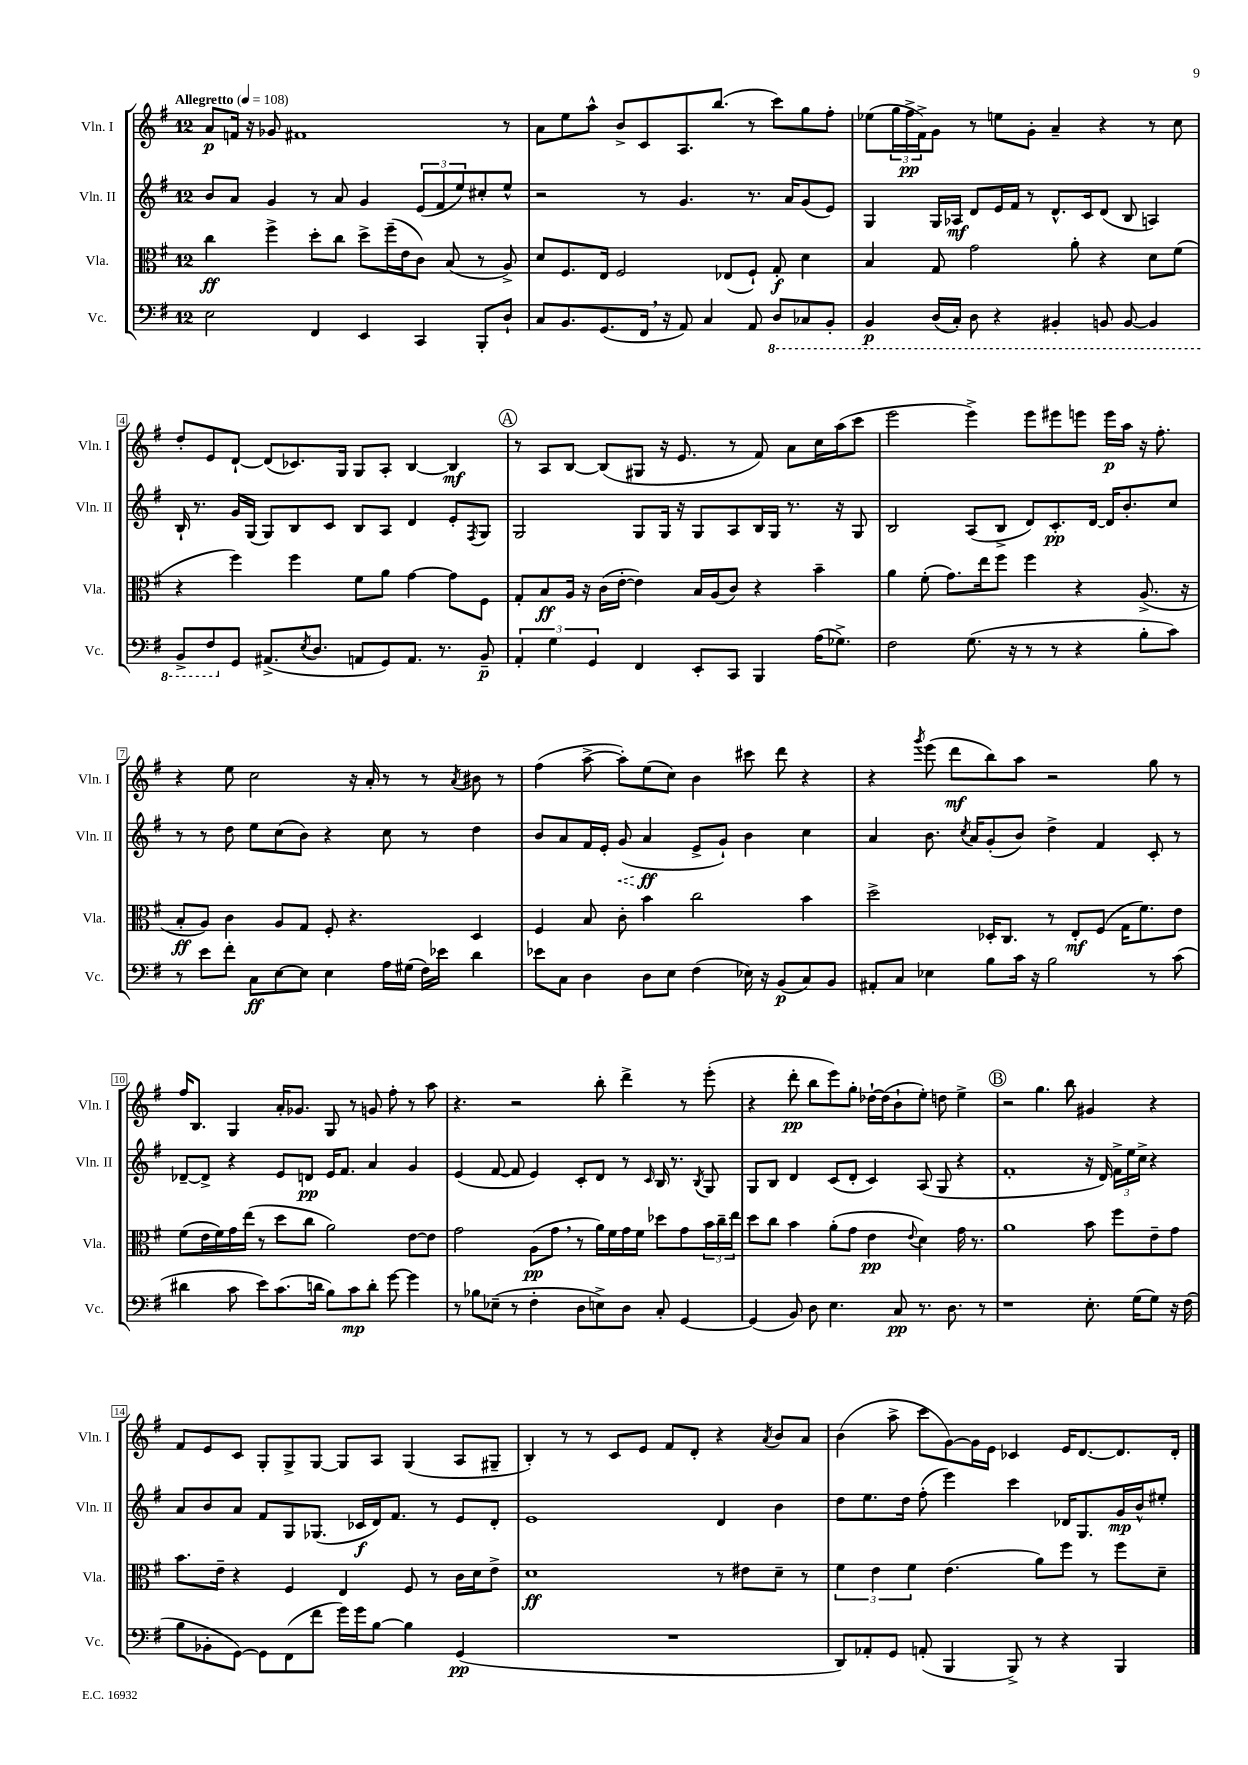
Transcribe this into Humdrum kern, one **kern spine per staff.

**kern	**kern	**kern	**kern
*staff4	*staff3	*staff2	*staff1
*clefF4	*clefC3	*clefG2	*clefG2
*k[f#]	*k[f#]	*k[f#]	*k[f#]
*M12/8	*M12/8	*M12/8	*M12/8
*MM108	*MM108	*MM108	*MM108
2E\	4cc\	8b/L	8a/L
.	.	8a/J	16f/Jk
.	.	.	16r
.	4ff#^\	4g/	8g-/
.	.	.	1f#
4FF#/	8dd'\L	8r	.
.	8cc\J	8a/	.
4EE/	8dd^\L	4g/	.
.	(16ff#~\L	.	.
.	16e\J	.	.
4CC/	8c\J)	(12e/L	.
.	.	12f#/	.
.	(8B/	.	.
.	.	12ee/)	.
8BBB'/L	8r	8cc#'/	.
8D`/J	8A^/)	8ee^^/J	8r
=	=	=	=
8C/L	8d/L	2r	8a\L
8.BB/	8.F#/	.	8ee\
.	.	.	8aa^^\J
(8.GG/	16E/Jk	.	.
.	2F#/	.	8b^/L
16FF#/Jk	.	8r	8c/
16r	.	.	.
8AA/)	.	4.g/	8.A/
4C/	.	.	.
.	.	.	(8.bb/J
.	(8E-/L	.	.
8AA/	8F#`/J)	8.r	8r
8DD/L	8G'/	.	8ccc\L)
.	.	16a/LK	.
8CC-/	4d\	(8g/	8gg\
8BBB'/J	.	8e/J)	8ff#'\J
=	=	=	=
4BBB/	4B/	4G/	(8ee-\L
.	.	.	24gg\L
.	.	.	24ff#^\
.	.	.	24f#^\J)
(16DD/LL	8G/	16G/LL	8g\J
16CC'/JJ)	.	16A-/JJ	.
8DD\	2g\	8d/L	8r
4r	.	16e/L	8ee\L
.	.	16f#/JJ	.
.	.	8r	8g'\J
4BBB#'/	.	8.d^^/L	4a~/
.	8a'\	.	.
.	.	16c/k	.
8BBB/	4r	(8d/J	4r
[8BBB/	.	8B/	.
4BBB/]	8d\L	4A/)	8r
.	(8f#\J	.	8cc\
=	=	=	=
8BBB^/L	4r	16B`/	8dd'/L
.	.	8.r	.
8FF#/	.	.	8e/
8GG/J	4ff#\)	16g/LL	[8d`/J
.	.	(16G/JJ	.
(8.AA#^/L	.	8G/L)	(8d/]L
.	4ff#\	8B/	8.c-/)
8qE/	.	.	.
8.D/J	.	.	.
.	.	8c/J	.
.	.	.	16G/Jk
8AA/L	8f#\L	8B/L	8G/L
8GG/)	8a\J	8A/J	8A'/J
8.AA/J	[4g\	4d/	[4B/
8.r	.	.	.
.	8g\]L	8e'/L	4B/]
.	.	8qF#/	.
8BB~/	8F#\J	8G/J	.
=	=	=	=
6AA'/	8G'/L	2G/	8r
.	8B/	.	8A/L
6G\	.	.	.
.	16A/Jk	.	[8B/J
.	16r	.	.
6GG/	.	.	.
.	(16c\LL	.	(8B/]L
.	[16e'\JJ	.	.
4FF#/	4e\])	8G/L	8G#/J
.	.	16G/Jk	16r
.	.	16r	8.e/
8EE'/L	16B/LL	8G/L	.
.	(16A/J	.	.
8CC/J	8c/J)	8A/	8r
4BBB/	4r	16B/L	8f#/)
.	.	16G/JJ	.
.	.	8.r	8a\L
(16A\LK	4b~\	.	16cc\L
8.G-^\J)	.	16r	(16aa\J
.	.	8G/	8ccc\J
=	=	=	=
2F#\	4a\	2B/	2eee\
.	(8f#'\	.	.
.	8.g\L)	.	.
(8.G\	.	(8A/L	4eee^\)
.	16ee\k	.	.
.	8ff#\J	8B^/J	.
16r	.	.	.
8r	4ff#\	8d/L)	8eee\L
8r	.	8.c'/	8eee#\
4r	4r	.	8eee\J
.	.	[16d/Jk	.
.	.	16d/]LK	16eee\LL
.	.	8.b'/	16aa\JJ
8B'\L	(8.A^/	.	16r
.	.	.	8.ff#'\
8c\J)	.	8cc/J	.
.	16r	.	.
=	=	=	=
8r	8B'/L	8r	4r
8e\L	8A/J)	8r	.
8f#'\J	4c\	8dd\	8ee\
8C\L	.	8ee\L	2cc\
[8E\	8A/L	(8cc\	.
8E\]J	8G/J	8b\J)	.
4E\	8F#'/	4r	.
.	4.r	.	16r
.	.	.	16a'/
16A\LL	.	8cc\	8r
(16G#\JJ	.	.	.
16F#\LL)	.	8r	8r
16e-\JJ	.	.	.
.	.	.	8qa/
4d\	4D/	4dd\	8b#\
.	.	.	8r
=	=	=	=
8e-\L	4F#/	8b/L	(4ff#\
8C\J	.	8a/	.
4D\	8B/	16f#/L	[8aa^\
.	.	16e'/JJ	.
.	8c'\	(8g/	8aa'\]L)
8D\L	4b\	4a/	(8ee\
8E\J	.	.	8cc\J)
(4F#\	2cc\	8e^/L	4b\
.	.	8g`/J)	.
16E-\)	.	4b\	8ccc#\
16r	.	.	.
(8BB/L	.	.	8ddd\
8C/)	4b\	4cc\	4r
8BB/J	.	.	.
=	=	=	=
8AA#'/L	2dd^\	4a/	4r
8C/J	.	.	.
.	.	.	8qggg/
4E-\	.	8.b\	(8eee\
.	.	.	8ddd\L
.	.	8qcc/	.
.	.	16a/LK	.
8B\L	16D-'/LK	(8g'/	8bb\)
.	8.C/J	.	.
16c\Jk	.	8b/J)	8aa\J
16r	.	.	.
2B\	8r	4dd^\	2r
.	8E'/L	.	.
.	(8F#/J	4f#/	.
.	16G\LK	.	.
.	8.f#\)	.	.
8r	.	8c'/	8gg\
(8c\	8e\J	8r	8r
=	=	=	=
4d#\	(8f#\L	[8d-~/L	16ff#/LK
.	.	.	8.B/J
.	16e\L	8d-^/]J	.
.	16f#\)	.	.
8c\	16g\	4r	4G/
.	(16ee\JJ	.	.
8e\L)	8r	.	.
(8.c\	8dd\L	8e/L	16a'/LK
.	.	.	8.g-/J
.	8cc\J	8d/J	.
16d\Jk	.	.	.
8B\L)	2a\)	16e/LK	8G/
.	.	8.f#/J	.
8c\	.	.	8r
8d'\J	.	4a/	8g/
[8g\	.	.	8ff#'\
4g\]	[8e\L	4g/	8r
.	8e\]J	.	8aa\
=	=	=	=
8r	2g\	(4e/	4.r
8B-\L	.	.	.
(8E-~\J	.	[8f#/	.
8r	.	8f#/]	2r
4F#'\	(8A\L	4e/)	.
.	8g\J	.	.
8D\L	8r	8c'/L	.
8E^\)	16a\LL)	8d/J	8bb'\
.	16f#\	.	.
8D\J	16g\	8r	4ddd^\
.	16f#\JJ	.	.
.	.	16qqc/	.
8C'/	8dd-\L	16B/	.
.	.	8.r	.
[4GG/	8g\	.	8r
.	.	8qB/	.
.	24b\L	8G/	(8eee'\
.	24cc~\	.	.
.	24ee\JJ	.	.
=	=	=	=
(4GG/]	8dd\L	8G/L	4r
.	8cc\J	8B/J	.
8BB/)	4b\	4d/	8ddd'\
8D\	.	.	8bb\L
4.E\	(8a'\L	(8c/L	8eee\)
.	8g\J	8d'/J	8gg'\J
.	4e\	4c/)	[16dd-`\LL
.	.	.	(16dd-\]J
8C/	.	.	8b`\
.	8qqe/	.	.
8.r	4d\)	(8A/	8ee'\J)
.	.	8G/	8dd\
8.D\	.	.	.
.	16g\	4r	4ee^\
.	8.r	.	.
8r	.	.	.
=	=	=	=
1r	1a	1f#'	2r
.	.	.	4.gg\
.	.	.	8bb\
8.E'\	8b\	16r	4g#/
.	.	16d/)	.
.	8ff#\L	24f#^\LL	.
.	.	24ee\	.
(16G\LK	.	.	.
.	.	24cc^\JJ	.
8G\J)	8e~\	4r	4r
16r	8g\J	.	.
(16F#\	.	.	.
=	=	=	=
8B\L	8.b\L	8a/L	8f#/L
8BB-'\	.	8b/	8e/
.	16e~\Jk	.	.
[8GG\J)	4r	8a/J	8c/J
8GG\]L	.	8f#/L	8G'/L
(8FF#\	4F#/	8G/	8G^/
8f#\J	.	(8.G-/J	[8G/J
16g\LL)	4E/	.	8G/]L
16g\J	.	16c-/LL	.
[8B\J	.	16d/J)	8A/J
.	.	8.f#/J	.
4B\]	8F#/	.	(4G/
.	8r	8r	.
(4GG/	16c\LL	8e/L	8A/L
.	16d\J	.	.
.	8e^\J	8d'/J	8G#~/J
=	=	=	=
1.r	1d	1e	4B'/)
.	.	.	8r
.	.	.	8r
.	.	.	8c/L
.	.	.	8e/J
.	.	.	8f#/L
.	.	.	8d'/J
.	8r	4d/	4r
.	8e#\L	.	.
.	.	.	8qa/
.	8d~\J	4b\	8b/L
.	8r	.	8a/J
=	=	=	=
8DD/L)	6f#\	8dd\L	(4b\
8AA-'/	.	8.ee\	.
.	6e\	.	.
8GG/J	.	.	8aa^\
.	.	16dd\Jk	.
.	6f#\	.	.
(8AA'/	.	(8ff#'\	8ccc\L
4BBB/	(4.e\	4eee\)	[8g\)
.	.	.	16g\]L
.	.	.	16e\JJ
8BBB^/)	.	4ccc\	4c-/
8r	8a\L)	.	.
4r	8ff#\J	16d-/LK	16e/LK
.	.	8.G/	[8.d/
.	8r	.	.
4BBB/	8ff#\L	16g/L	8.d/]
.	.	16b^^/J	.
.	8d~\J	8ee#'/J	.
.	.	.	16d'/Jk
==	==	==	==
*-	*-	*-	*-
